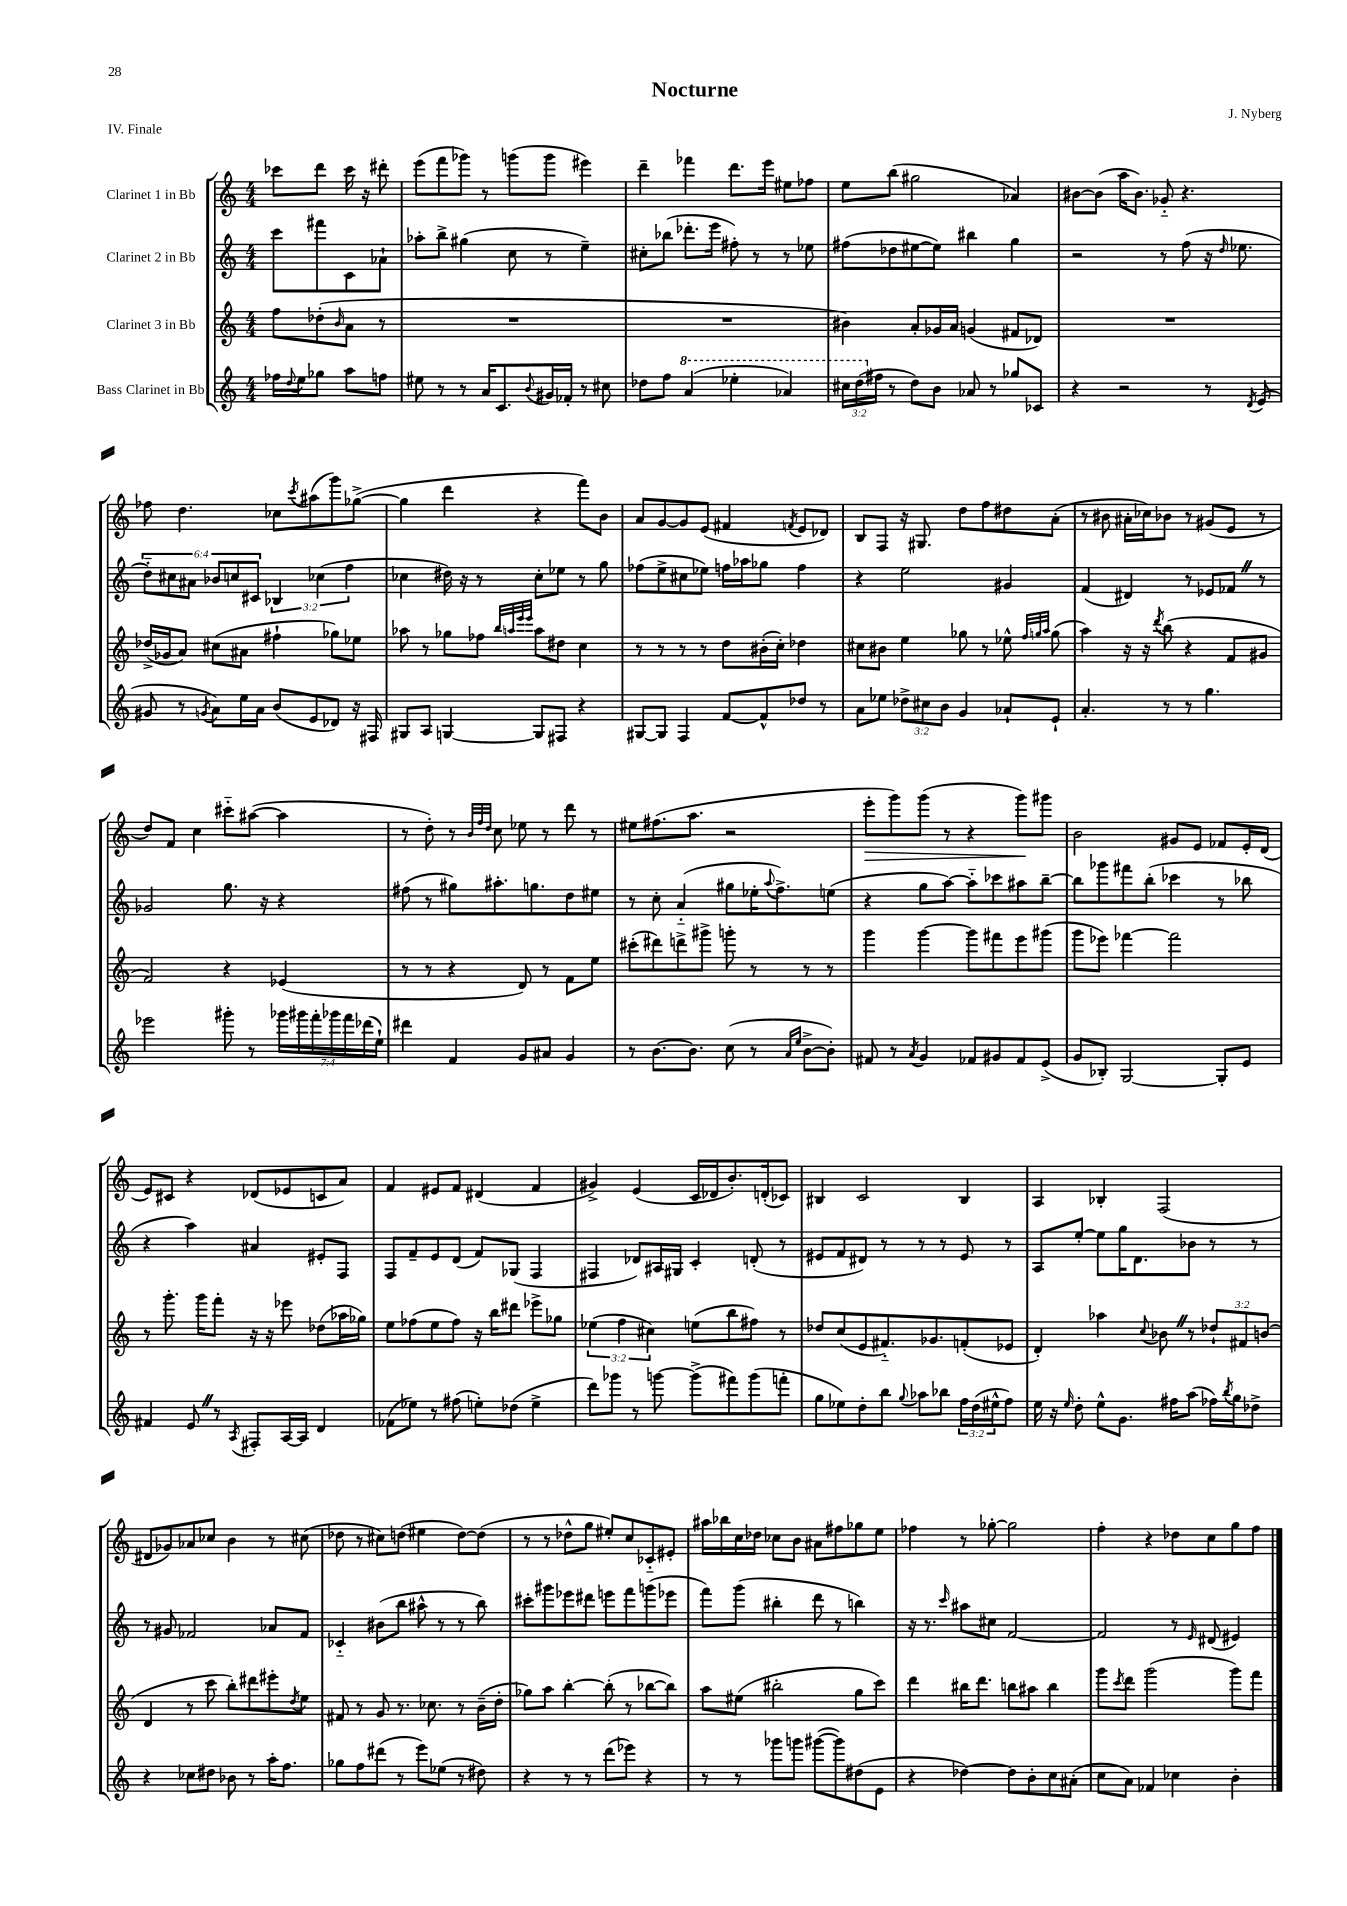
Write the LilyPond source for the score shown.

\header { title = "Nocturne" composer = "J. Nyberg" piece = "IV. Finale" }
<<
\new StaffGroup <<
\new Staff = "s0" \with { instrumentName = "Clarinet 1 in Bb" } {
    \clef treble \key c \major \numericTimeSignature \time 4/4 \partial 2
    ces'''8 d'''8 ces'''16 r16 dis'''8-. |
    e'''8( f'''8 ges'''8) r8 g'''8( g'''8 eis'''4) |
    d'''4-- fes'''4 d'''8. e'''16 eis''8 fes''8 |
    e''8 b''8( gis''2 aes'4) |
    bis'8~ bis'8( a''16 bis'8.) ges'8-_ r4. |
    fes''8 d''4. ces''8 \acciaccatura { c'''8 } ais''8( g'''8) ges''8~->( |
    ges''4 d'''4 r4 f'''8) b'8 |
    a'8 g'8~ g'8 e'8( fis'4 \acciaccatura { f'8 } e'8 des'8) |
    b8 f8 r16 gis8. d''8 f''8 dis''8 a'8-.( |
    r8 bis'8 ais'16-. ces''16) bes'8 r8 gis'8( e'8 r8 |
    d''8) f'8 c''4 cis'''8-_ ais''8~( ais''4 |
    r8 d''8-.) r8 \grace { b'32 f''32 d''32 } c''8 ees''8 r8 d'''8 r8 |
    eis''8 fis''8.( a''8. r2 |
    e'''8-.\> g'''8) g'''8( r8 r4 g'''8\!) gis'''8 |
    b'2 gis'8 e'8 fes'8 e'16-. d'16( |
    e'8) cis'8 r4 des'8( ees'8 c'8 a'8) |
    f'4 eis'8 f'8 dis'4( f'4 |
    gis'4->) e'4( c'16 des'16 b'8.-.) d'16-.( ces'8) |
    bis4 c'2 bis4 |
    a4 bes4-. f2( |
    dis'8 ges'8) aes'8 ces''8 b'4 r8 cis''8( |
    des''8 r8 cis''8) d''8( eis''4 d''8~) d''8( |
    r8 r8 des''8-^ g''8 eis''8-.) c''8 ces'8-_ eis'8-. |
    ais''16 bes''16 c''16 des''16 ces''8 b'8 ais'8 fis''8 ges''8 e''8 |
    fes''4 r8 ges''8~-. ges''2 |
    f''4-. r4 des''8 c''8 g''8 f''8 \bar "|." |
}
\new Staff = "s1" \with { instrumentName = "Clarinet 2 in Bb" } {
    \clef treble \key c \major \numericTimeSignature \time 4/4 \override Staff.TupletNumber.text = #tuplet-number::calc-fraction-text \partial 2
    c'''8 fis'''8 c'8 aes'8-! |
    aes''8-. b''8-> gis''4( c''8 r8 e''4--) |
    cis''8-. bes''8( des'''8.-. e'''16 fis''8-.) r8 r8 ees''8 |
    fis''8( des''8 eis''8~ eis''8) bis''4 g''4 |
    r2 r8 f''8( r16 \grace { d''16 } ees''8. |
    \tuplet 6/4 { d''8-_) cis''8 ais'8 bes'8 c''8 cis'8 } \tuplet 3/2 { bes4 ces''4( f''4 } |
    ces''4 dis''16) r16 r8 ces''8-. ees''8 r8 g''8 |
    fes''8( e''8-> cis''8 ees''8) f''16 aes''16 ges''8 f''4 |
    r4 e''2 gis'4 |
    f'4( dis'4) r8 ees'8 fes'8 \once \override BreathingSign.text = \markup { \musicglyph "scripts.caesura.straight" } \breathe r8 |
    ges'2 g''8. r16 r4 |
    fis''8( r8 gis''8) ais''8.-. g''8. d''8 eis''8 |
    r8 c''8-. a'4-_( gis''8 ees''16-. \appoggiatura { a''8 } f''8.->) e''8( |
    r4 g''8 a''8~) a''8-_ ces'''8 ais''8 b''8~-- |
    b''8 ges'''8 fis'''8 b''8-.( ces'''4 r8 bes''8 |
    r4 a''4) ais'4 eis'8-. f8 |
    f8 f'8-- e'8 d'8( f'8) ges8( f4 |
    fis4 des'8) ais16 gis16 c'4-. d'8-.( r8 |
    eis'8 f'8 dis'8) r8 r8 r8 eis'8 r8 |
    a8 e''8~-. e''8 g''16 d'8. bes'8 r8 r8 |
    r8 gis'8 fes'2 aes'8 fes'8 |
    ces'4-_ bis'8( b''8 ais''8-^ r8 r8 b''8) |
    cis'''8-. gis'''8 ees'''8 dis'''8 e'''8 f'''8 g'''8( ees'''8 |
    f'''8) g'''8( bis''4-. d'''8 r8 b''4) |
    r16 r8. \grace { c'''16 } ais''8 cis''8 f'2~ |
    f'2 r8 \grace { e'16 } dis'8( eis'4) \bar "|." |
}
\new Staff = "s2" \with { instrumentName = "Clarinet 3 in Bb" } {
    \clef treble \key c \major \numericTimeSignature \time 4/4 \override Staff.TupletNumber.text = #tuplet-number::calc-fraction-text \partial 2
    f''8 des''8-.( \grace { b'16 } a'8 r8 |
    R1 |
    R1 |
    bis'4) a'8-. ges'16 a'16 g'4( fis'8 des'8) |
    R1 |
    des''16->( ges'16 a'8) cis''8( ais'8 fis''4-! ges''8) ees''8 |
    aes''8 r8 ges''8 fes''8 \grace { b''32 a''32 e'''32 e'''32 } a''8 dis''8 c''4 |
    r8 r8 r8 r8 d''8 bis'16-.( c''16-.) des''4 |
    cis''8 bis'8 e''4 ges''8 r8 ees''8-^ \grace { f''32 g''32 a''32 } g''8( |
    a''4) r16 r16 \acciaccatura { d'''8 } b''8( r4 f'8 gis'8 |
    f'2) r4 ees'4( |
    r8 r8 r4 d'8) r8 f'8 e''8 |
    cis'''8-.( dis'''8) d'''8-> gis'''8-> g'''8-. r8 r8 r8 |
    g'''4 g'''4~ g'''8 fis'''8 e'''8 gis'''8( |
    g'''8 ees'''8) fes'''4~ fes'''2 |
    r8 g'''8.-. g'''16 f'''8-. r16 r16 ees'''8 des''8( aes''16 ges''16) |
    e''8 fes''8( e''8 fes''8) r16 b''16 dis'''8 ees'''8-> ges''8 |
    \tuplet 3/2 { ees''4( f''4 cis''4) } e''8( b''8 fis''8) r8 |
    des''8 c''8( e'8 fis'8.-_) ges'8. f'8-.( ees'8 |
    d'4-.) aes''4 \appoggiatura { c''8 } bes'8 \once \override BreathingSign.text = \markup { \musicglyph "scripts.caesura.straight" } \breathe r8 \tuplet 3/2 { des''8-! fis'8 b'8( } |
    d'4 r8 c'''8 b''8-.) dis'''8 eis'''8-. \acciaccatura { d''8 } e''8 |
    fis'8 r8 g'8 r8. ces''8. r8 b'16--( d''16-. |
    ges''8) a''8 b''4~-. b''8-.( r8 bes''8~ bes''8) |
    a''8 eis''8( bis''2-. g''8 c'''8) |
    d'''4 bis''16 d'''8. b''8 ais''8 b''4 |
    g'''8 \acciaccatura { c'''8 } d'''8 g'''2( g'''8) f'''8 \bar "|." |
}
\new Staff = "s3" \with { instrumentName = "Bass Clarinet in Bb" } {
    \clef treble \key c \major \numericTimeSignature \time 4/4 \override Staff.TupletNumber.text = #tuplet-number::calc-fraction-text \partial 2
    fes''16 \appoggiatura { d''8 } e''16 ges''8 a''8 f''8 |
    eis''8 r8 r8 a'16 c'8. \appoggiatura { b'8 } gis'16 fes'16-. r8 cis''8 |
    des''8 f''8 \ottava #1 a''4( ees'''4-. aes''4) |
    \tuplet 3/2 { cis'''16 d'''16( \ottava #0 fis''16 } r8 d''8) b'8 aes'8 r8 ges''8 ces'8 |
    r4 r2 r8 \acciaccatura { d'8 } e'8( |
    gis'8 r8 \acciaccatura { g'8 } a'8) e''16 a'16 b'8( e'8 des'8) r16 fis16 |
    gis8 a8 g4~ g8 fis8 r4 |
    gis8~ gis8 f4 f'8~ f'8-^ des''8 r8 |
    a'8 ees''8 \tuplet 3/2 { des''8-> cis''8 b'8 } g'4 aes'8-! e'8-! |
    a'4.-. r8 r8 g''4. |
    ees'''2 gis'''8-. r8 \tuplet 7/4 { ges'''16 gis'''16 f'''16-. ges'''16 f'''16 des'''16( e''16-!) } |
    dis'''4 f'4 g'8 ais'8 g'4 |
    r8 b'8.~ b'8. c''8( r8 \grace { a'16 e''16 } b'8~-> b'8-.) |
    fis'8 r8 \acciaccatura { a'8 } g'4 fes'8 gis'8 fes'8 e'8->( |
    g'8 bes8-.) g2~ g8-. e'8 |
    fis'4 e'8 \once \override BreathingSign.text = \markup { \musicglyph "scripts.caesura.straight" } \breathe r8 \acciaccatura { a8 } fis8-. a16~ a16 d'4 |
    fes'8( ees''8) r8 fis''8( e''8-.) des''8( e''4-> |
    d'''8) ges'''8 r8 g'''8~ g'''8->( fis'''8) g'''8( f'''8-. |
    g''8 ees''8) d''8-. b''8 \appoggiatura { g''8 } aes''8 bes''8 \tuplet 3/2 { f''16 d''16( eis''16-^ } f''8) |
    e''16 r16 \grace { e''16 } d''8-. e''8-^ g'8. fis''16 a''8( fes''16) \acciaccatura { b''8 } g''16 des''8-> |
    r4 ces''8 dis''8 bes'8 r8 a''16-. f''8. |
    ges''8 f''8 dis'''8( r8 e'''8) ees''8( r8 dis''8) |
    r4 r8 r8 d'''8( ees'''8) r4 |
    r8 r8 ges'''8 g'''8 gis'''8~( gis'''8) dis''8( e'8 |
    r4 des''4~) des''8 b'8-. c''8 ais'8-.( |
    c''8 a'8) fes'4 ces''4 b'4-. \bar "|." |
}
>>
>>
\layout { \context { \Score \remove "Bar_number_engraver" } }
